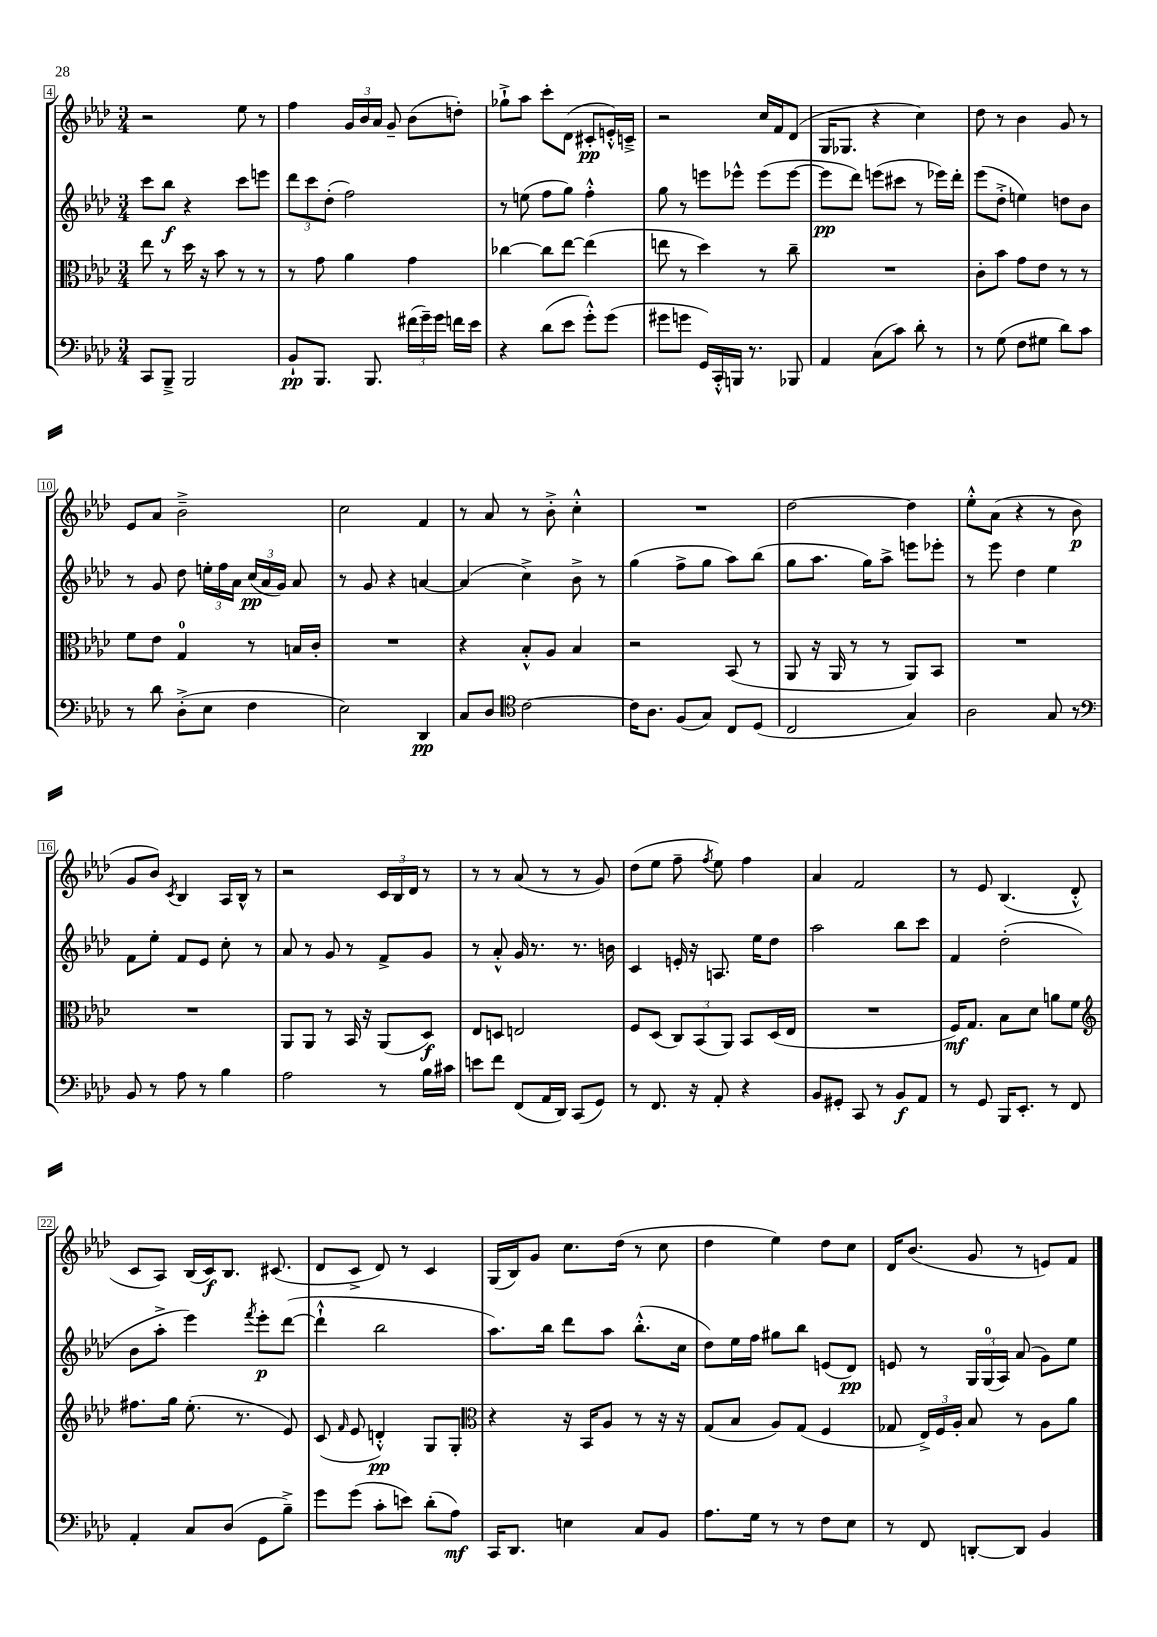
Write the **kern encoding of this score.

**kern	**dynam	**kern	**dynam	**kern	**dynam	**kern	**dynam
*part4	*part4	*part3	*part3	*part2	*part2	*part1	*part1
*staff4	*staff4	*staff3	*staff3	*staff2	*staff2	*staff1	*staff1
*clefF4	*	*clefC3	*	*clefG2	*	*clefG2	*
*k[b-e-a-d-]	*	*k[b-e-a-d-]	*	*k[b-e-a-d-]	*	*k[b-e-a-d-]	*
*M3/4	*	*M3/4	*	*M3/4	*	*M3/4	*
=4	=4	=4	=4	=4	=4	=4	=4
8CC/L	.	8ee-\	.	8ccc\L	.	2r	.
8BBB-~^/J	.	8r	.	8bb-\J	f	.	.
2BBB-/	.	16dd-\	.	4r	.	.	.
.	.	16r	.	.	.	.	.
.	.	8b-\	.	.	.	.	.
.	.	8r	.	8ccc\L	.	8ee-\	.
.	.	8r	.	8eeen\J	.	8r	.
=5	=5	=5	=5	=5	=5	=5	=5
8BB-`/L	pp	8r	.	12ddd-\L	.	4ff\	.
.	.	.	.	12ccc\	.	.	.
8.BBB-/J	.	8g\	.	.	.	.	.
.	.	.	.	(12dd-'\J	.	.	.
.	.	4a-\	.	2ff\)	.	24g/LL	.
.	.	.	.	.	.	24b-/	.
8.BBB-/	.	.	.	.	.	.	.
.	.	.	.	.	.	24a-/JJ	.
.	.	.	.	.	.	8g~/	.
(24f#X\LL	.	4g\	.	.	.	(8b-\L	.
24g~\)	.	.	.	.	.	.	.
24g\JJ	.	.	.	.	.	.	.
16fn\LL	.	.	.	.	.	8ddn'\J)	.
16e-\JJ	.	.	.	.	.	.	.
=6	=6	=6	=6	=6	=6	=6	=6
4r	.	[4cc-X\	.	8r	.	8gg-X`^\L	.
.	.	.	.	(8een\	.	8aa-\J	.
(8d-\L	.	8cc-\L]	.	8ff\L	.	8ccc'\L	.
8e-\J	.	[8ee-\J	.	8gg\J)	.	(8d-\J	.
8g'^^\L)	.	(4ee-\]	.	4ff'^^\	.	8c#X'/L	pp
(8g\J	.	.	.	.	.	16en'^^/L)	.
.	.	.	.	.	.	16cn~^/JJ	.
=7	=7	=7	=7	=7	=7	=7	=7
8g#X\L	.	8een\	.	8gg\	.	2r	.
8gn\J	.	8r	.	8r	.	.	.
16GG/LL)	.	4dd-\)	.	8eeen\L	.	.	.
16CC'^^/	.	.	.	.	.	.	.
16BBBn/JJ	.	.	.	8eee-X^^\J	.	.	.
8.r	.	.	.	.	.	.	.
.	.	8r	.	(8eee-\L	.	16cc/LL	.
.	.	.	.	.	.	16f/J	.
8BBB-X/	.	8cc~\	.	[8eee-\J	.	(8d-/J	.
=8	=8	=8	=8	=8	=8	=8	=8
4AA-/	.	2.r	.	8eee-\L]	pp	16G/KL	.
.	.	.	.	.	.	8.G-X/J	.
.	.	.	.	8ddd-\J)	.	.	.
(8C\L	.	.	.	(8eeen\L	.	4r	.
8c\J)	.	.	.	8ccc#X\J	.	.	.
8d-'\	.	.	.	8r	.	4cc\)	.
8r	.	.	.	16eee-X\LL)	.	.	.
.	.	.	.	16ddd-'\JJ	.	.	.
=9	=9	=9	=9	=9	=9	=9	=9
8r	.	8c'\L	.	(8eee-\L	.	8dd-\	.
(8G\	.	8b-\J	.	8dd-'^\J	.	8r	.
8F\L	.	8g\L	.	4een\)	.	4b-\	.
8G#X\J	.	8e-\J	.	.	.	.	.
8d-\L)	.	8r	.	8ddn\L	.	8g/	.
8c\J	.	8r	.	8b-\J	.	8r	.
!!LO:LB:g=z
=10	=10	=10	=10	=10	=10	=10	=10
8r	.	8f\L	.	8r	.	8e-/L	.
8d-\	.	8e-\J	.	8g/	.	8a-/J	.
(8D-'^\L	.	4G/	.	8dd-\	.	2b-~^\	.
8E-\J	.	.	.	24een'\LL	.	.	.
.	.	.	.	24ff\	.	.	.
.	.	.	.	24a-\JJ	.	.	.
4F\	.	8r	.	(24cc/LL	pp	.	.
.	.	.	.	24a-/	.	.	.
.	.	.	.	24g/JJ)	.	.	.
.	.	16Bn/LL	.	8a-/	.	.	.
.	.	16c'/JJ	.	.	.	.	.
=11	=11	=11	=11	=11	=11	=11	=11
2E-\)	.	2.r	.	8r	.	2cc\	.
.	.	.	.	8g/	.	.	.
.	.	.	.	4r	.	.	.
4DD-/	pp	.	.	[4an/	.	4f/	.
=12	=12	=12	=12	=12	=12	=12	=12
8C/L	.	4r	.	(4a/]	.	8r	.
8D-/J	.	.	.	.	.	8a-/	.
*clefC4	*	*	*	*	*	*	*
[2c\	.	8B-'^^/L	.	4cc^\)	.	8r	.
.	.	8A-/J	.	.	.	8b-'^\	.
.	.	4B-/	.	8b-^\	.	4cc'^^\	.
.	.	.	.	8r	.	.	.
=13	=13	=13	=13	=13	=13	=13	=13
16c\KL]	.	2r	.	(4gg\	.	2.r	.
8.A-\J	.	.	.	.	.	.	.
(8F/L	.	.	.	8ff^\L	.	.	.
8G/J)	.	.	.	8gg\J	.	.	.
8C/L	.	(8BB-/	.	8aa-\L)	.	.	.
(8D-/J	.	8r	.	(8bb-\J	.	.	.
=14	=14	=14	=14	=14	=14	=14	=14
2C/	.	8AA-/	.	8gg\L	.	[2dd-\	.
.	.	16r	.	8.aa-\J	.	.	.
.	.	16AA-/	.	.	.	.	.
.	.	8r	.	.	.	.	.
.	.	.	.	16gg\KL)	.	.	.
.	.	8r	.	8aa-^\J	.	.	.
4G/)	.	8AA-/L)	.	8eeen\L	.	4dd-\]	.
.	.	8BB-/J	.	8eee-X'\J	.	.	.
=15	=15	=15	=15	=15	=15	=15	=15
2A-\	.	2.r	.	8r	.	8ee-'^^\L	.
.	.	.	.	8eee-\	.	(8a-\J	.
.	.	.	.	4dd-\	.	4r	.
8G/	.	.	.	4ee-\	.	8r	.
8r	.	.	.	.	.	8b-\	p
!!LO:LB:g=z
=16	=16	=16	=16	=16	=16	=16	=16
*clefF4	*	*	*	*	*	*	*
8BB-/	.	2.r	.	8f\L	.	8g/L	.
8r	.	.	.	8ee-'\J	.	8b-/J)	.
.	.	.	.	.	.	8qc/	.
8A-\	.	.	.	8f/L	.	4B-/	.
8r	.	.	.	8e-/J	.	.	.
4B-\	.	.	.	8cc'\	.	16A-/LL	.
.	.	.	.	.	.	16B-^^/JJ	.
.	.	.	.	8r	.	8r	.
=17	=17	=17	=17	=17	=17	=17	=17
2A-\	.	8AA-/L	.	8a-/	.	2r	.
.	.	8AA-/J	.	8r	.	.	.
.	.	8r	.	8g/	.	.	.
.	.	16BB-/	.	8r	.	.	.
.	.	16r	.	.	.	.	.
8r	.	(8AA-/L	.	8f^/L	.	24c/LL	.
.	.	.	.	.	.	24B-/	.
.	.	.	.	.	.	24d-/JJ	.
16B-\LL	.	8D-/J)	f	8g/J	.	8r	.
16c#X\JJ	.	.	.	.	.	.	.
=18	=18	=18	=18	=18	=18	=18	=18
8en\L	.	8E-/L	.	8r	.	8r	.
8f\J	.	8Dn/J	.	8a-'^^/	.	8r	.
(8FF/L	.	2En/	.	16g/	.	(8a-/	.
.	.	.	.	8.r	.	.	.
16AA-/L	.	.	.	.	.	8r	.
16DD-/JJ)	.	.	.	.	.	.	.
(8CC/L	.	.	.	8.r	.	8r	.
8GG/J)	.	.	.	.	.	8g/)	.
.	.	.	.	16bn\	.	.	.
=19	=19	=19	=19	=19	=19	=19	=19
8r	.	8F/L	.	4c/	.	(8dd-\L	.
8.FF/	.	(8D-/J	.	.	.	8ee-\J	.
.	.	12C/L)	.	16en'/	.	8ff~\	.
16r	.	.	.	16r	.	.	.
.	.	(12BB-/	.	.	.	.	.
.	.	.	.	.	.	8qff/	.
8AA-'/	.	.	.	8.An/	.	8ee-\)	.
.	.	12AA-/J)	.	.	.	.	.
4r	.	8BB-/L	.	.	.	4ff\	.
.	.	.	.	16ee-\KL	.	.	.
.	.	(16D-/L	.	8dd-\J	.	.	.
.	.	16E-/JJ	.	.	.	.	.
=20	=20	=20	=20	=20	=20	=20	=20
8BB-/L	.	2.r	.	2aa-\	.	4a-/	.
8GG#X'/J	.	.	.	.	.	.	.
8CC/	.	.	.	.	.	2f/	.
8r	.	.	.	.	.	.	.
8BB-/L	f	.	.	8bb-\L	.	.	.
8AA-/J	.	.	.	8ccc\J	.	.	.
=21	=21	=21	=21	=21	=21	=21	=21
8r	.	16F/KL)	mf	4f/	.	8r	.
.	.	8.G/J	.	.	.	.	.
8GG/	.	.	.	.	.	8e-/	.
16BBB-/KL	.	8B-\L	.	(2dd-'\	.	(4.B-/	.
8.EE-'/J	.	.	.	.	.	.	.
.	.	8d-\J	.	.	.	.	.
8r	.	8an\L	.	.	.	.	.
8FF/	.	8f\J	.	.	.	8d-'^^/	.
!!LO:LB:g=z
=22	=22	=22	=22	=22	=22	=22	=22
*	*	*clefG2	*	*	*	*	*
4AA-'/	.	8.ff#X\L	.	8b-\L	.	8c/L	.
.	.	.	.	8aa-'^\J	.	8A-/J)	.
.	.	16gg\Jk	.	.	.	.	.
8C/L	.	(8.ee-'\	.	4eee-\)	.	(16B-/LL	.
.	.	.	.	.	.	16c/J)	f
(8D-/J	.	.	.	.	.	8.B-/J	.
.	.	8.r	.	.	.	.	.
.	.	.	.	8qfff/	.	.	.
8GG\L	.	.	.	8eee-'\L	p	.	.
.	.	.	.	.	.	(8.c#X/	.
8B-~^\J)	.	8e-/)	.	([8ddd-\J	.	.	.
=23	=23	=23	=23	=23	=23	=23	=23
8g\L	.	(8c/	.	4ddd-`^^\]	.	8d-/L	.
.	.	16qqf/	.	.	.	.	.
(8g\J	.	8e-/	.	.	.	8c^/J	.
8c'\L	.	4dn'^^/)	pp	2bb-\	.	8d-/)	.
8en\J)	.	.	.	.	.	8r	.
(8d-'\L	.	8G/L	.	.	.	4c/	.
8A-\J)	mf	8G'/J	.	.	.	.	.
=24	=24	=24	=24	=24	=24	=24	=24
*	*	*clefC3	*	*	*	*	*
16CC/KL	.	4r	.	8.aa-\L)	.	(16G/LL	.
8.DD-/J	.	.	.	.	.	16B-/J)	.
.	.	.	.	.	.	8g/J	.
.	.	.	.	16bb-\Jk	.	.	.
4En\	.	16r	.	8ddd-\L	.	8.cc\L	.
.	.	16BB-/KL	.	.	.	.	.
.	.	8A-/J	.	8aa-\J	.	.	.
.	.	.	.	.	.	(16dd-\Jk	.
8C/L	.	8r	.	(8.bb-'^^\L	.	8r	.
8BB-/J	.	16r	.	.	.	8cc\	.
.	.	16r	.	16cc\Jk	.	.	.
=25	=25	=25	=25	=25	=25	=25	=25
8.A-\L	.	(8G/L	.	8dd-\L)	.	4dd-\	.
.	.	8B-/J	.	16ee-\L	.	.	.
16G\Jk	.	.	.	16ff\JJ	.	.	.
8r	.	8A-/L)	.	8gg#X\L	.	4ee-\)	.
8r	.	(8G/J	.	8bb-\J	.	.	.
8F\L	.	4F/	.	(8en/L	.	8dd-\L	.
8E-\J	.	.	.	8d-/J)	pp	8cc\J	.
=26	=26	=26	=26	=26	=26	=26	=26
8r	.	8G-X/	.	8en/	.	16d-/KL	.
.	.	.	.	.	.	(8.b-/J	.
8FF/	.	24E-^/LL)	.	8r	.	.	.
.	.	24F/	.	.	.	.	.
.	.	24A-'/JJ	.	.	.	.	.
[8DDn'/L	.	8B-/	.	24G/LL	.	8g/	.
.	.	.	.	(24G/	.	.	.
.	.	.	.	24A-/JJ)	.	.	.
8DD/J]	.	8r	.	(8a-/	.	8r	.
4BB-/	.	8A-\L	.	8g\L)	.	8en/L)	.
.	.	8a-\J	.	8ee-\J	.	8f/J	.
==	==	==	==	==	==	==	==
*-	*-	*-	*-	*-	*-	*-	*-
